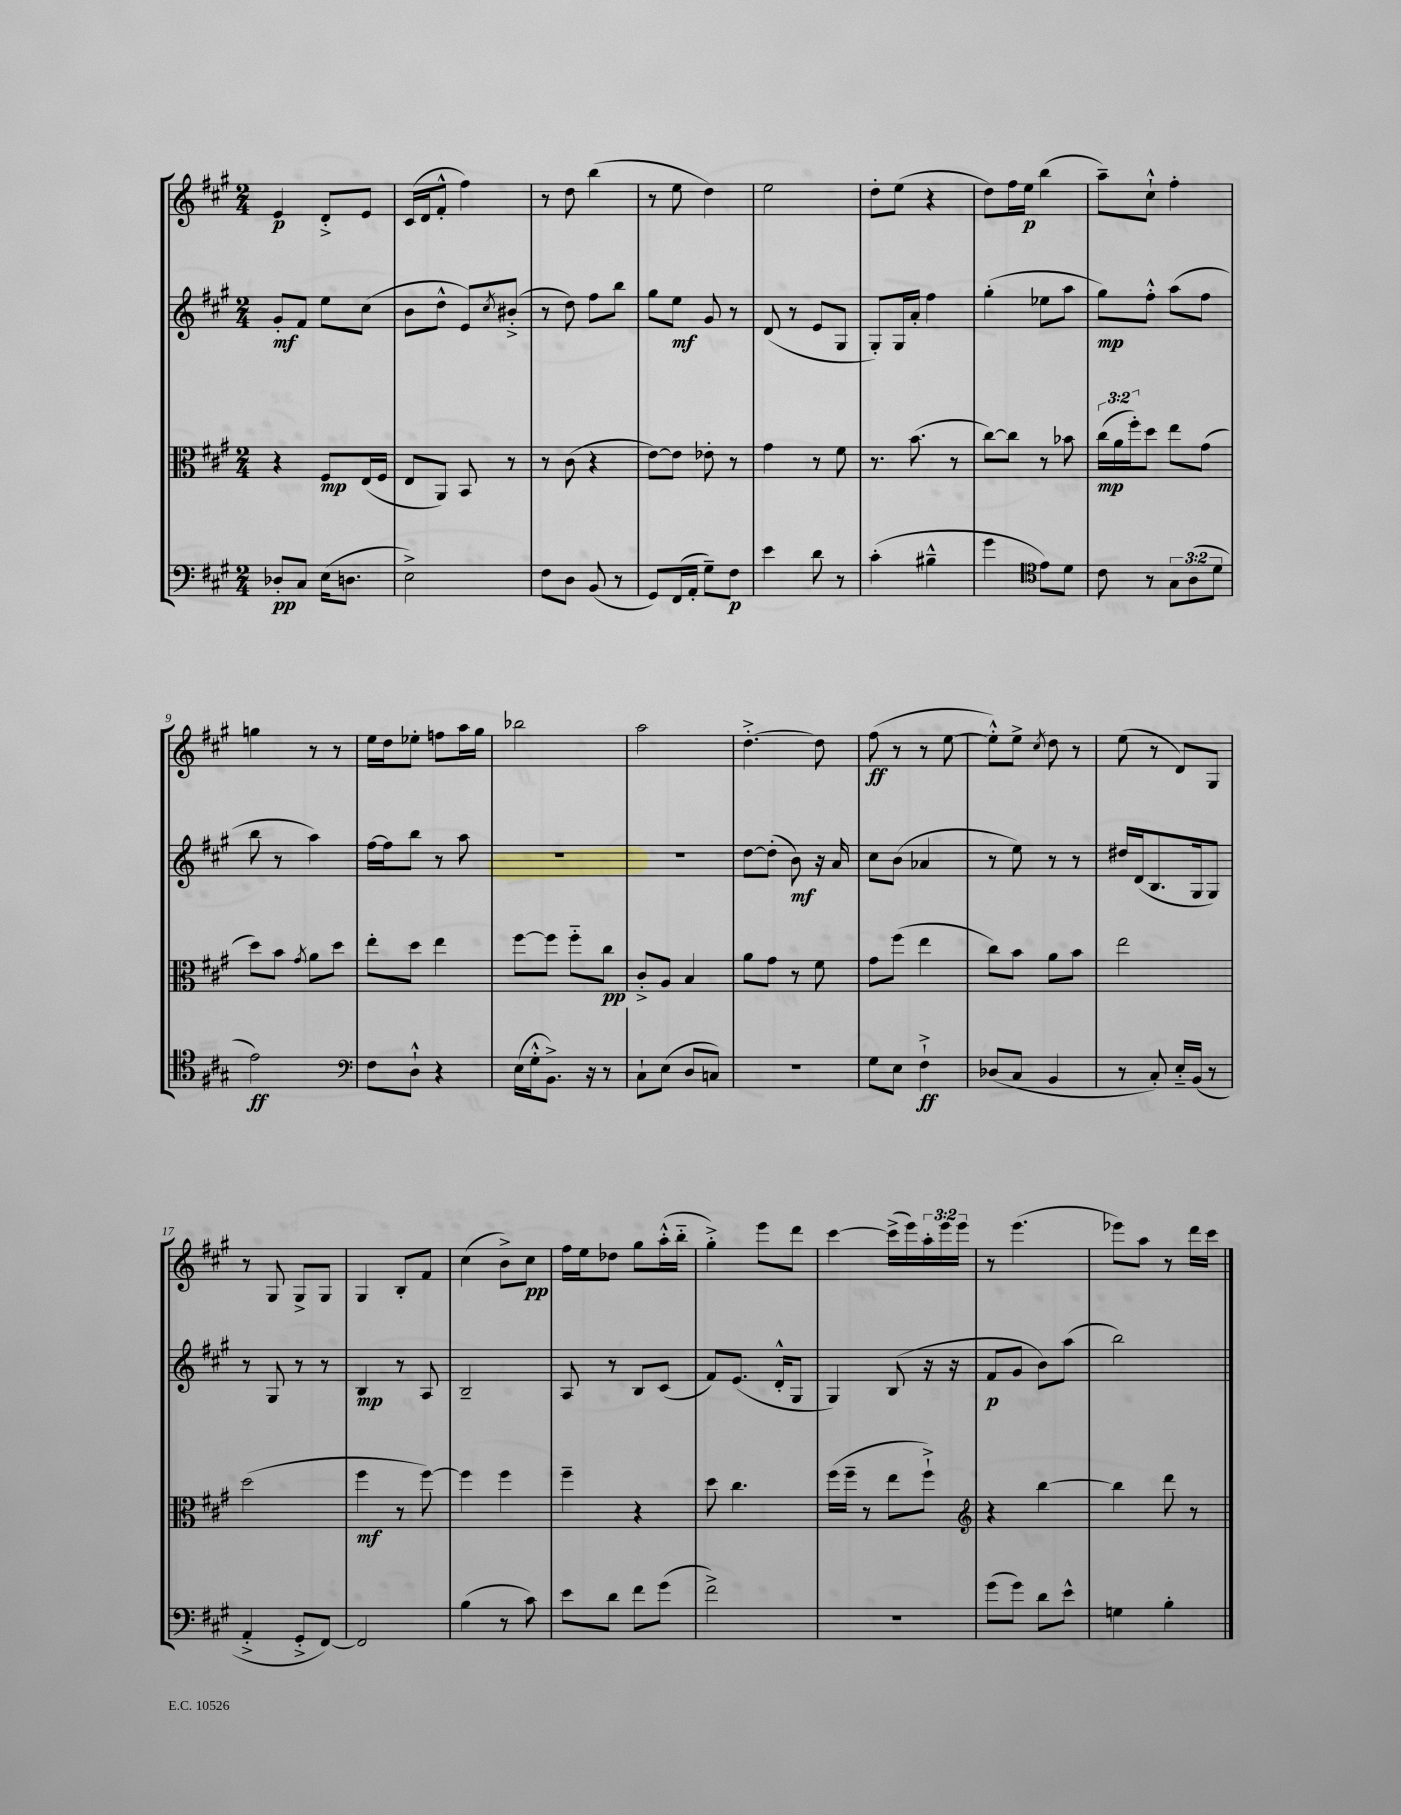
<<
\new StaffGroup <<
\new Staff = "s0" {
    \clef treble \key a \major \numericTimeSignature \time 2/4 \override Staff.TupletNumber.text = #tuplet-number::calc-fraction-text
    e'4\p d'8-.-> e'8 |
    cis'16( d'16 fis'8-.-^ fis''4) |
    r8 d''8 b''4( |
    r8 e''8 d''4) |
    e''2 |
    d''8-. e''8( r4 |
    d''8) fis''16 e''16\p b''4( |
    a''8--) cis''8-!-^ fis''4-. |
    g''4 r8 r8 |
    e''16 d''16 ees''8-. f''8 a''16 gis''16 |
    bes''2 |
    a''2 |
    d''4.~-.-> d''8 |
    fis''8\ff( r8 r8 e''8~ |
    e''8-.-^) e''8-> \acciaccatura { cis''8 } d''8 r8 |
    e''8( r8 d'8) gis8 |
    r8 gis8 gis8-> gis8 |
    gis4 b8-. fis'8 |
    cis''4( b'8->) cis''8\pp |
    fis''16 e''16 des''8 gis''8 a''16-.-^( b''16-_ |
    gis''4-.->) e'''8 d'''8 |
    cis'''4~ cis'''16->( e'''16) \tuplet 3/2 { a''16-. e'''16 e'''16 } |
    r8 e'''4.( |
    ees'''8) a''8 r8 d'''16 cis'''16 \bar "|." |
}
\new Staff = "s1" {
    \clef treble \key a \major \numericTimeSignature \time 2/4
    gis'8-.\mf fis'8 e''8 cis''8( |
    b'8 d''8-^ e'8) \acciaccatura { cis''8 } bis'8-.->( |
    r8 d''8) fis''8 b''8 |
    gis''8 e''8\mf gis'8 r8 |
    d'8( r8 e'8 gis8 |
    gis8-.) gis16 a'16-. fis''4 |
    gis''4-.( ees''8 a''8 |
    gis''8\mp) fis''8-.-^ a''8( fis''8 |
    b''8 r8 a''4) |
    fis''16~ fis''16 b''8 r8 a''8 |
    R2 |
    R2 |
    d''8~ d''8-.( b'8\mf) r16 a'16 |
    cis''8 b'8( aes'4 |
    r8 e''8) r8 r8 |
    dis''16 d'16( b8. gis16 gis8) |
    r8 gis8 r8 r8 |
    b4\mp r8 a8 |
    b2-- |
    a8 r8 b8 cis'8( |
    fis'8) e'8.( d'16-.-^ gis8 |
    gis4) b8( r16 r16 |
    fis'8\p gis'8 b'8) a''8( |
    b''2) \bar "|." |
}
\new Staff = "s2" {
    \clef alto \key a \major \numericTimeSignature \time 2/4 \override Staff.TupletNumber.text = #tuplet-number::calc-fraction-text
    r4 fis8\mp e16( fis16 |
    e8 a,8) b,8 r8 |
    r8 cis'8( r4 |
    e'8~) e'8 ees'8-. r8 |
    gis'4 r8 fis'8 |
    r8. b'8.( r8 |
    cis''8~) cis''8 r8 bes'8 |
    \tuplet 3/2 { cis''16\mp( a'16 fis''16-.) } d''8 e''8 gis'8( |
    d''8) b'8 \acciaccatura { gis'8 } a'8 d''8 |
    e''8-. d''8 e''4 |
    fis''8~ fis''8 fis''8-_ cis''8\pp |
    cis'8-.-> a8 b4 |
    a'8 gis'8 r8 fis'8 |
    gis'8 fis''8( e''4 |
    cis''8) b'8 a'8 b'8 |
    e''2 |
    d''2( |
    fis''4\mf r8 fis''8~) |
    fis''4 fis''4 |
    fis''4-- r4 |
    d''8 cis''4. |
    fis''16( fis''16-- r8 e''8 fis''8-!->) |
    \clef treble r4 b''4~ |
    b''4 d'''8 r8 \bar "|." |
}
\new Staff = "s3" {
    \clef bass \key a \major \numericTimeSignature \time 2/4 \override Staff.TupletNumber.text = #tuplet-number::calc-fraction-text
    des8-.\pp cis8 e16( d8. |
    e2->) |
    fis8 d8 b,8( r8 |
    gis,8) fis,16( a,16-. gis8--) fis8\p |
    e'4 d'8 r8 |
    cis'4-.( bis4---^ |
    gis'4 \clef tenor e'8) d'8 |
    cis'8 r8 \tuplet 3/2 { gis8 a8( d'8 } |
    e'2\ff) |
    \clef bass fis8 d8-!-^ r4 |
    e16( gis16-.-^ b,8.->) r16 r8 |
    cis8-! e8( d8 c8) |
    r2 |
    gis8 e8 fis4-!->\ff |
    des8( cis8 b,4 |
    r8 cis8-.) e16-_ b,16( r8 |
    a,4-.-> gis,8-.-> fis,8~) |
    fis,2 |
    b4( r8 cis'8) |
    e'8 d'8 fis'8 gis'8( |
    fis'2->) |
    R2 |
    gis'8( gis'8) d'8 e'8-^ |
    g4 b4-. \bar "|." |
}
>>
>>
